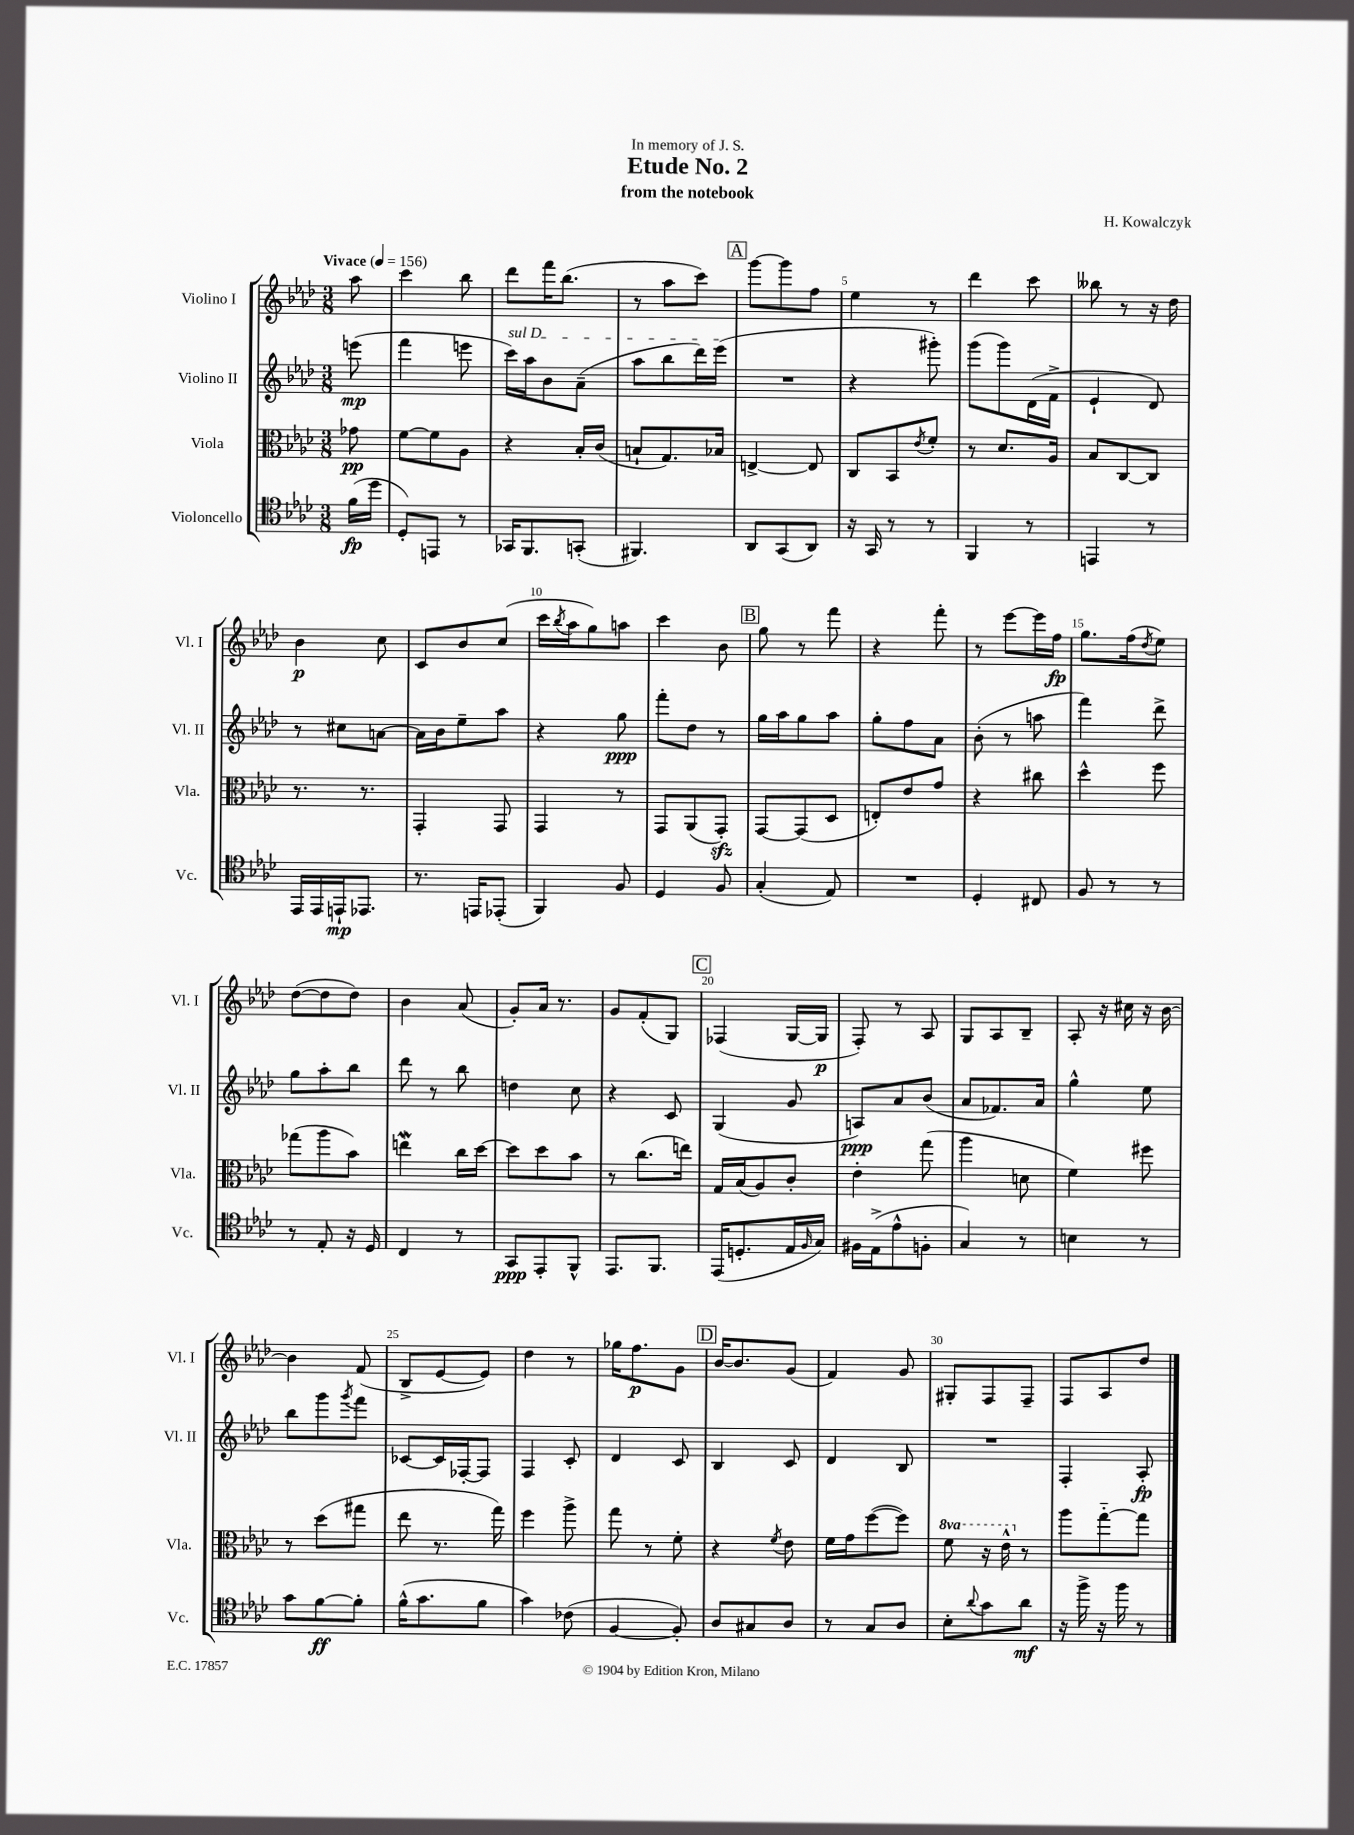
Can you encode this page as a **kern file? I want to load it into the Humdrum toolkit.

**kern	**kern	**kern	**kern
*staff4	*staff3	*staff2	*staff1
*clefC4	*clefC3	*clefG2	*clefG2
*k[b-e-a-d-]	*k[b-e-a-d-]	*k[b-e-a-d-]	*k[b-e-a-d-]
*M3/8	*M3/8	*M3/8	*M3/8
*MM156	*MM156	*MM156	*MM156
(16f\LL	8g-\	(8eee\	8aa-\
16dd-\JJ	.	.	.
=	=	=	=
8D-'/L)	[8f\L	4fff\	4ccc\
8EE/J	8f\]	.	.
8r	8A-\J	8eee\	8bb-\
=	=	=	=
16GG-/LK	4r	16ccc\LL)	8ddd-\L
8.FF/	.	16aa-\J	.
.	.	8b-\	16fff\K
.	.	.	(8.bb-\J
(8GG'/J	16B-'/LL	(8a-~\J	.
.	(16c/JJ	.	.
=	=	=	=
4.FF#/)	8B`/L	8aa-\L	8r
.	8.G/)	8bb-\	8aa-\L
.	.	16ddd-\L)	8ccc\J)
.	16B-/Jk	(16eee-\JJ	.
=	=	=	=
8AA-/L	[4E^/	4.r	[8ggg\L
(8GG/	.	.	8ggg\]
8AA-/J)	8E/]	.	8ff\J
=	=	=	=
16r	8C/L	4r	4ee-\
16GG/	.	.	.
8r	8BB-/	.	.
.	8qe-/	.	.
8r	8f'/J	8ggg#'\)	8r
=	=	=	=
4FF/	8r	(8ggg\L	4ddd-\
.	8.d-/L	8ggg\)	.
8r	.	(16d-\L	8ccc\
.	16A-/Jk	16f^\JJ	.
=	=	=	=
4EE/	8B-/L	4e-`/	8bb--\
.	[8C/	.	8r
8r	8C/]J	8d-/)	16r
.	.	.	16dd-\
=	=	=	=
16EE-/LL	8.r	8r	4b-\
16EE-/	.	.	.
16EE`/J	.	8cc#\L	.
8.EE-/J	8.r	.	.
.	.	[8a\J	8cc\
=	=	=	=
8.r	4GG'/	16a\]LL	8c/L
.	.	16b-\J	.
.	.	8ee-~\	8b-/
16EE/LK	.	.	.
(8EE-'/J	8GG/	8aa-\J	(8cc/J
=	=	=	=
4FF/)	4GG/	4r	16ccc\LL
.	.	.	8qbb-/
.	.	.	16aa-\J
.	.	.	8gg\)
8F/	8r	8gg\	8aa\J
=	=	=	=
4D-/	8GG/L	8fff'\L	4ccc\
.	(8AA-/	8dd-\J	.
8F/	8GG'/J)	8r	8b-\
=	=	=	=
(4G'/	[8GG/L	16gg\LL	8gg\
.	.	16aa-\J	.
.	(8GG/]	8gg\	8r
8E-/)	8D-/J	8aa-\J	8fff\
=	=	=	=
4.r	8E'/L)	8gg'\L	4r
.	8e-/	8ff\	.
.	8g/J	8a-\J	8fff'\
=	=	=	=
4D-'/	4r	(8b-'\	8r
.	.	8r	[8eee-\L
8C#/	8cc#\	8aa\	16eee-\]L
.	.	.	16ff\JJ
=	=	=	=
8F/	4dd-^^\	4fff\)	8.gg\L
8r	.	.	.
.	.	.	(16ff\k
.	.	.	8qdd-/
8r	8ff\	8ddd-^\	8ee-\J)
=	=	=	=
8r	(8gg-\L	8gg\L	([8dd-\L
8E-'/	8aa-\	8aa-'\	8dd-\]
16r	8b-\J)	8bb-\J	8dd-\J)
16D-/	.	.	.
=	=	=	=
4C/	4ee\	8ddd-\	4b-\
.	.	8r	.
8r	16cc\LL	8bb-\	(8a-/
.	[16dd-\JJ	.	.
=	=	=	=
8GG/L	8dd-\]L	4dd\	8g'/L)
8EE-'/	8dd-\	.	16a-/Jk
.	.	.	8.r
8FF^^/J	8b-\J	8cc\	.
=	=	=	=
8.EE-/L	8r	4r	8g/L
.	(8.cc\L	.	(8f'/
8.FF/J	.	.	.
.	.	8c/	8G/J)
.	16ee\Jk)	.	.
=	=	=	=
(16EE-/LK	16G/LL	(4G/	(4F-/
8.D'/	(16B-/J	.	.
.	8A-/)	.	.
16E-/L	8c'/J	8g/	[16G/LL
16qqF/	.	.	.
16G/JJ)	.	.	16G/]JJ
=	=	=	=
16F#\LL	4e-'\	8A/L)	8F'/)
(16E-^\J	.	.	.
8e-^^\	.	8a-/	8r
8F'\J	(8gg\	(8b-/J	8A-/
=	=	=	=
4G/)	4aa-\	8a-/L	8G/L
.	.	8.f-/)	8A-/
8r	8d\	.	8B-~/J
.	.	16a-/Jk	.
=	=	=	=
4B\	4f\)	4gg^^\	8A-'/
.	.	.	16r
.	.	.	16cc#\
8r	8ff#\	8ee-\	16r
.	.	.	[16b-\
=	=	=	=
8g\L	8r	8bb-\L	4b-\]
[8f\	(8dd-\L	8ggg\	.
.	.	8qggg/	.
8f'\]J	8gg#\J	8fff\J	(8f/
=	=	=	=
(16f^^\LK	8ee-\	[8c-/L	8B-^/L
8.g\	.	.	.
.	8.r	16c-/]L	[8e-/
.	.	[16F-'/J	.
8f\J	.	8F-/]J	8e-/]J)
.	16gg\)	.	.
=	=	=	=
4g\)	4ff\	4F/	4dd-\
(8c-\	8aa-^\	8c'/	8r
=	=	=	=
[4F/	8gg\	4d-/	16gg-\LK
.	.	.	8.ff\
.	8r	.	.
8F'/])	8f'\	8c/	8g\J
=	=	=	=
8A-/L	4r	4B-/	[16b-/LK
.	.	.	8.b-/]
8G#/	.	.	.
.	8qf/	.	.
8A-/J	8e-\	8c/	(8g/J
=	=	=	=
8r	16f\LL	4d-/	4f/)
.	16g\J	.	.
8G/L	([8ff\	.	.
8A-/J	8ff\]J)	8B-/	8g/
=	=	=	=
8B-'\L	8ff\	4.r	8G#'/L
8qqa-/	.	.	.
8g\	16r	.	8F/
.	16ee-^^\	.	.
8a-\J	8r	.	8F~/J
=	=	=	=
16r	8aa-\L	4F'/	8F/L
16ff^\	.	.	.
16r	[8gg'~\	.	8A-/
16ff\	.	.	.
8r	8gg\]J	8A-'/	8dd-/J
==	==	==	==
*-	*-	*-	*-
